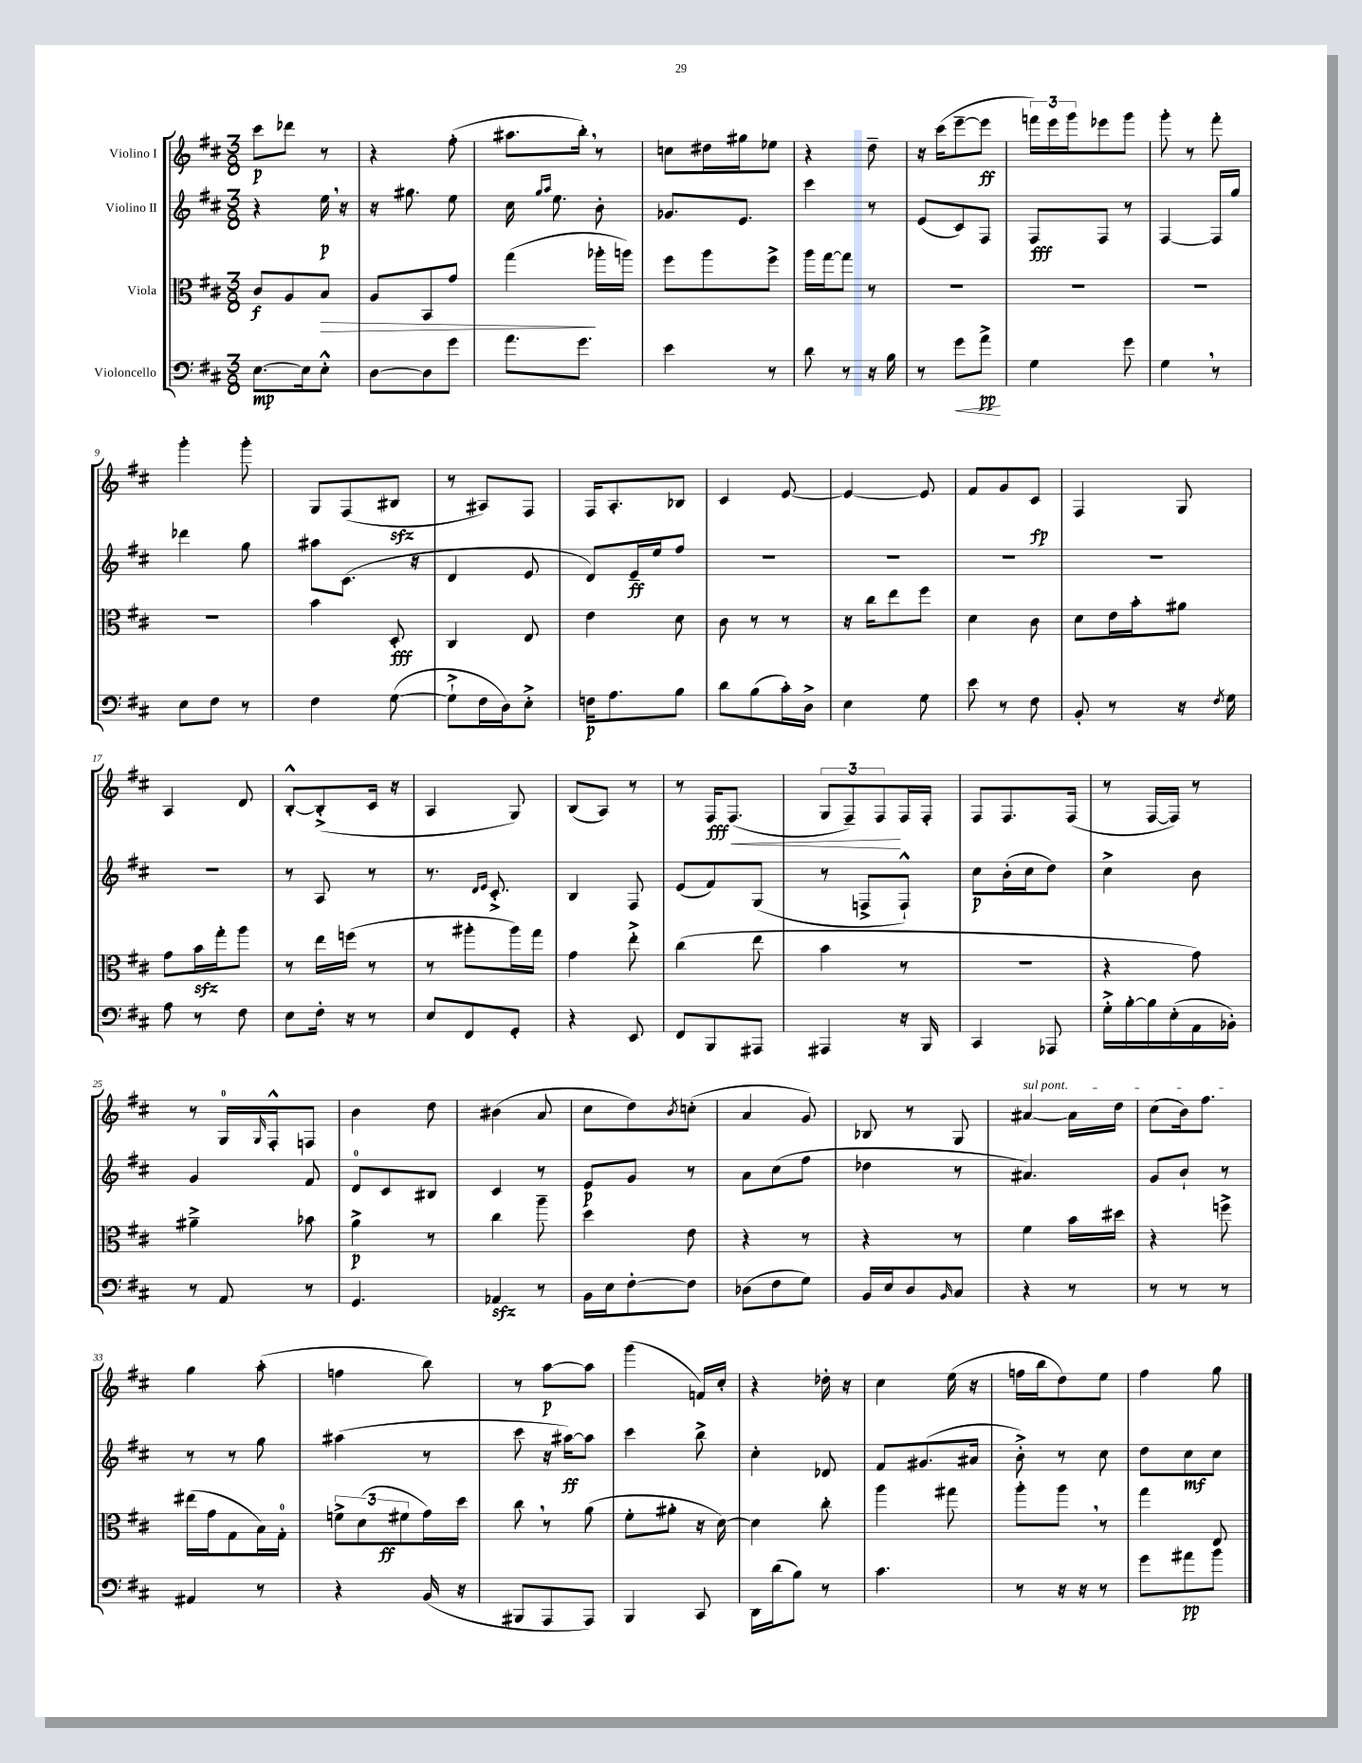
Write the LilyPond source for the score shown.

<<
\new StaffGroup <<
\new Staff = "s0" \with { instrumentName = "Violino I" } {
    \clef treble \key d \major \numericTimeSignature \time 3/8
    cis'''8\p des'''8 r8 |
    r4 fis''8-.( |
    ais''8. b''16-.) \breathe r8 |
    c''8 dis''16 gis''16 ees''8 |
    r4 d''8-- |
    r16 cis'''16( e'''8~-- e'''8\ff |
    \tuplet 3/2 { f'''16) e'''16 g'''16 } ees'''8 g'''8 |
    g'''8-. r8 fis'''8-. |
    g'''4-. g'''8-. |
    g8 fis8( bis8\sfz |
    r8 ais8) fis8 |
    fis16 a8.-. bes8 |
    cis'4 e'8~ |
    e'4~ e'8 |
    fis'8 g'8 cis'8\fp |
    fis4 g8 |
    a4 d'8 |
    b8~-.-^ b8-.->( cis'16 r16 |
    a4 g8) |
    b8( a8) r8 |
    r8 fis16\fff\< fis8.( |
    \tuplet 3/2 { g8 fis8--) fis8\! } fis16 fis16-. |
    fis8 fis8. fis16( |
    r8 fis16~ fis16) r8 |
    r8 g16-0 \grace { g16 } fis16-.-^ f8 |
    b'4 d''8 |
    bis'4( a'8 |
    cis''8 d''8) \acciaccatura { b'8 } c''8-.( |
    a'4 g'8) |
    bes8 r8 g8 |
    \once \override TextSpanner.bound-details.left.text = \markup { \italic "sul pont." } ais'4~\startTextSpan ais'16 d''16 |
    cis''8( b'16) fis''8.\stopTextSpan |
    g''4 a''8-.( |
    f''4 b''8) |
    r8 a''8~\p a''8 |
    g'''4( f'16) cis''16-. |
    r4 des''16-. r16 |
    cis''4 e''16( r16 |
    f''16 b''16 d''8) e''8 |
    fis''4 g''8 \bar "|." |
}
\new Staff = "s1" \with { instrumentName = "Violino II" } {
    \clef treble \key d \major \numericTimeSignature \time 3/8
    r4 e''16\p \breathe r16 |
    r16 gis''8. e''8 |
    cis''16 \grace { g''16 a''16 } e''8. b'8-. |
    ges'8. e'8. |
    cis'''4 r8 |
    e'8( cis'8) fis8 |
    fis8\fff fis8 r8 |
    fis4~ fis16 g''16 |
    des'''4 g''8 |
    ais''8 cis'8.( r16 |
    d'4 e'8 |
    d'8) e'16--\ff e''16 fis''8 |
    R4. |
    R4. |
    R4. |
    R4. |
    R4. |
    r8 a8 r8 |
    r8. \grace { d'16 e'16 } cis'8.-.-> |
    b4 fis8 |
    e'8( fis'8) g8( |
    r8 f8-> f8-!-^) |
    cis''8\p b'16-.( cis''16 d''8) |
    cis''4-> b'8 |
    g'4 fis'8 |
    d'8-0 cis'8 bis8 |
    cis'4 r8 |
    e'8\p g'8 r8 |
    a'8 cis''8( fis''8 |
    des''4 r8 |
    ais'4.) |
    g'8 b'8-! r8 |
    r8 r8 g''8 |
    ais''4( r8 |
    cis'''8 r16 ais''16~\ff) ais''8 |
    cis'''4 b''8-> |
    cis''4-. des'8 |
    fis'8 gis'8.( ais'16 |
    b'8-.->) r8 cis''8 |
    d''8 cis''8\mf cis''8 \bar "|." |
}
\new Staff = "s2" \with { instrumentName = "Viola" } {
    \clef alto \key d \major \numericTimeSignature \time 3/8
    cis'8\f a8 b8\> |
    a8 b,8 g'8 |
    g''4\!( aes''16-. a''16) |
    fis''8 a''8 fis''8-> |
    a''16 g''16~ g''8 r8 |
    R4. |
    R4. |
    R4. |
    R4. |
    b'4 d8-.\fff |
    cis4 e8 |
    e'4 d'8 |
    cis'8 r8 r8 |
    r16 cis''16 e''8 fis''8 |
    d'4 cis'8 |
    d'8 e'16 b'16-. ais'8 |
    g'8 b'16\sfz g''16-. a''8 |
    r8 e''16 f''16( r8 |
    r8 ais''8-. ais''16) g''16 |
    g'4 e''8-.-> |
    cis''4( e''8 |
    b'4 r8 |
    R4. |
    r4 g'8) |
    ais'4---> bes'8 |
    a'4->\p r8 |
    cis''4 a''8-- |
    d''4 e'8 |
    r4 r8 |
    r4 r8 |
    fis'4 b'16 dis''16 |
    r4 f''8-> |
    eis''16( g'16 g8 b16) g16-0-. |
    \tuplet 3/2 { f'8-> d'8( fis'8\ff } g'16) d''16 |
    cis''8 \breathe r8 a'8( |
    fis'8-. ais'8-. r16 d'16~) |
    d'4 cis''8-. |
    a''4 gis''8 |
    a''8-. a''8 \breathe r8 |
    g''4 e8 \bar "|." |
}
\new Staff = "s3" \with { instrumentName = "Violoncello" } {
    \clef bass \key d \major \numericTimeSignature \time 3/8
    e8.~\mp e16 e8-.-^ |
    d8~ d8 g'8 |
    a'8. g'8. |
    e'4 r8 |
    d'8 r8 r16 b16 |
    r8 g'8\< a'8->\pp\! |
    g4 g'8 |
    g4 \breathe r8 |
    e8 fis8 r8 |
    fis4 g8~( |
    g8-!-> fis16 d16) e8-.-> |
    f16\p a8. b8 |
    d'8 b8( cis'16-.) d16-> |
    e4 g8 |
    e'8 r8 fis8 |
    b,8-. r8 r16 \acciaccatura { fis8 } g16 |
    a8 r8 fis8 |
    e8 fis16-. r16 r8 |
    e8 fis,8 g,8-. |
    r4 e,8 |
    fis,8 b,,8 ais,,8 |
    ais,,4 r16 b,,16 |
    cis,4 aes,,8 |
    g16-.-> b16~-. b16 e16-.( a,16 bes,16-.) |
    r8 a,8 r8 |
    g,4. |
    aes,4\sfz r8 |
    b,16 e16 fis8~-. fis8 |
    des8( fis8 g8) |
    b,16 e16 d8 \grace { b,16 } cis8 |
    r4 r8 |
    r8 r8 r8 |
    ais,4 r8 |
    r4 b,16( r16 |
    bis,,8 a,,8 a,,8) |
    b,,4 cis,8 |
    d,16 d'16( b8) r8 |
    cis'4. |
    r8 r16 r16 r8 |
    g'8 ais'8\pp b'8 \bar "|." |
}
>>
>>
